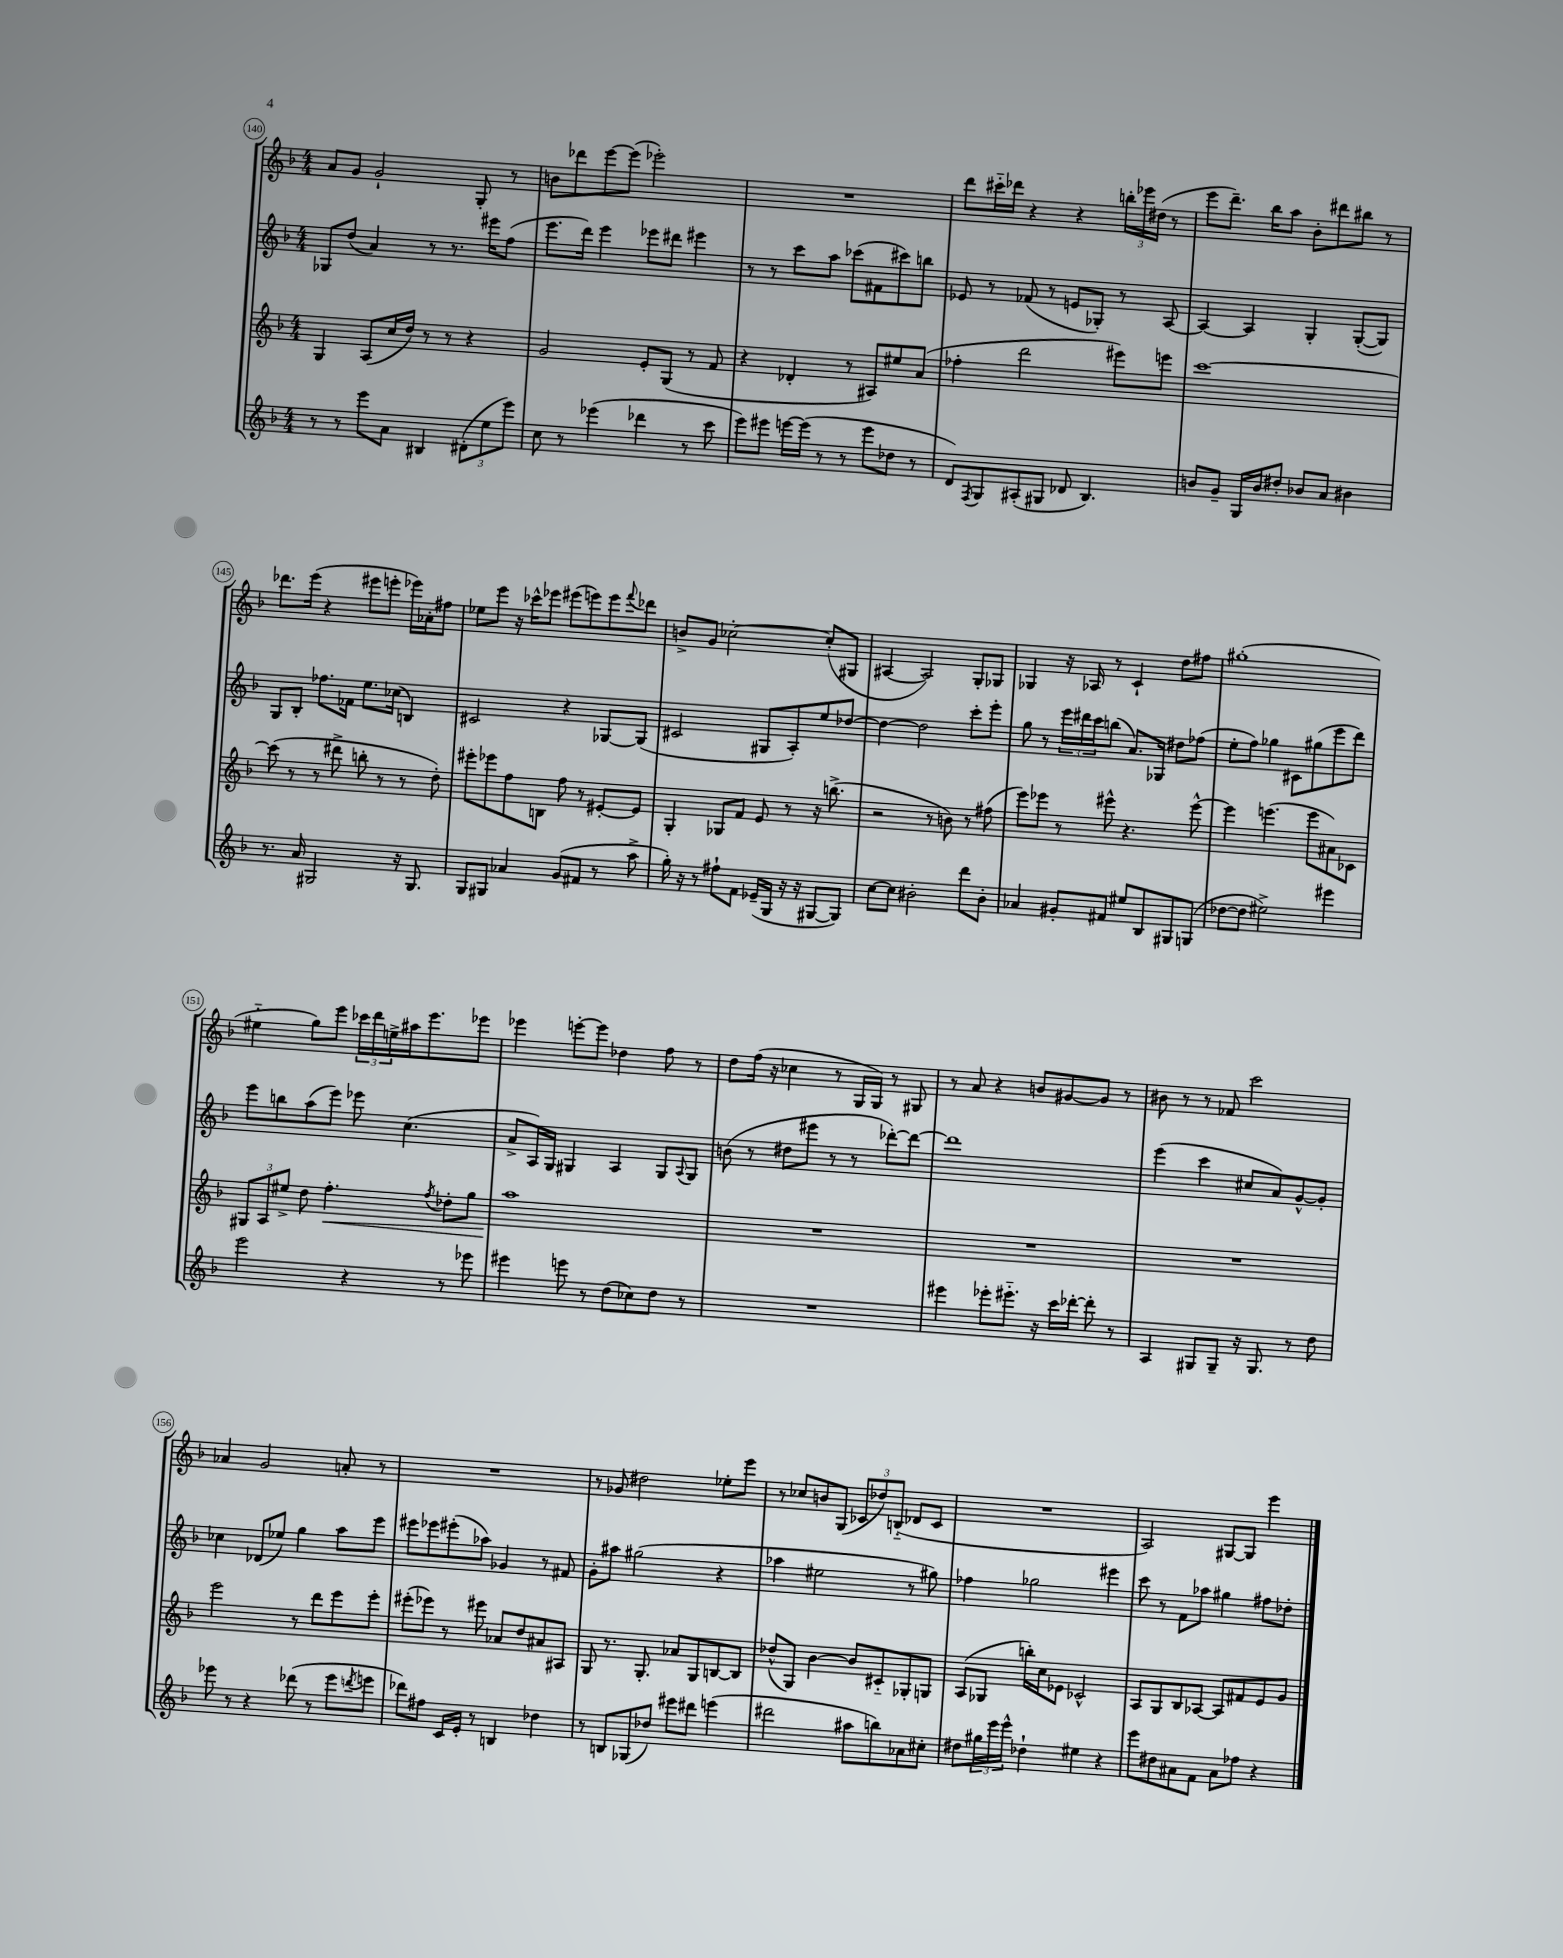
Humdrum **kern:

**kern	**kern	**kern	**kern
*staff4	*staff3	*staff2	*staff1
*clefG2	*clefG2	*clefG2	*clefG2
*k[b-]	*k[b-]	*k[b-]	*k[b-]
*M4/4	*M4/4	*M4/4	*M4/4
8r	4G	8G-	8a
8r	.	(8dd	8g
8eee	(8A	4a)	2g`
8a	16cc	.	.
.	16dd)	.	.
4B#	8r	8r	.
.	8r	8.r	.
(12d#'	4r	.	8G'
.	.	16eee#	.
12ee	.	.	.
.	.	(8ff	8r
12eee)	.	.	.
=	=	=	=
8cc	2g	8.eee	8b
8r	.	.	8ddd-
.	.	16ddd)	.
(4eee-	.	4eee	[8eee
.	.	.	(8eee]
4ddd-	8e'	8eee-	2eee-')
.	(8G	8ddd#	.
8r	8r	4eee#	.
8ccc	8f	.	.
=	=	=	=
8eee)	4r	8r	1r
8eee#	.	8r	.
[16eee	4d-'	8ccc	.
(16eee]	.	.	.
8r	.	8aa	.
8r	8r	(8ccc-	.
8eee	8A#)	8f#	.
8dd-	8ee#	8ccc#)	.
8r	(8a	8bb	.
=	=	=	=
8d)	4ff-'	8e-	8ddd
8qF	.	.	.
8G	.	8r	16ccc#'~
.	.	.	16ddd-
(8A#'	2ddd	(8f-	4r
8G#	.	8r	.
8d-	.	8e	4r
4.B-)	.	8G-')	.
.	8eee#)	8r	24bb'
.	.	.	24eee-
.	.	.	(24dd#
.	8eee	[8A	8r
=	=	=	=
8b	[1ccc	4A_	8eee
8g~	.	.	8.ddd~)
16G	.	4A]	.
16b	.	.	16bb-
8dd#'	.	.	8aa
8b-	.	4G'	8b-'
8a	.	.	8ddd#
4b#	.	([8G'	8bb#
.	.	8G])	8r
=	=	=	=
8.r	(8ccc]	8G	8.ddd-
.	8r	8B-'	.
16a	.	.	(16eee
2G#	8r	8.ff-	4r
.	8ddd#^	.	.
.	.	16f-	.
.	8bb'	8.ee	8eee#
.	8r	.	8eee'
.	.	(16cc-	.
16r	8r	4B)	16eee-)
8.G#	.	.	16a-'
.	8dd')	.	8ff#
=	=	=	=
8G	8eee#'	2c#	8ee-
8G#	8eee-	.	8eee
4a-	8ff	.	16r
.	.	.	16ccc-^^
.	8B	.	8eee-
(8g	8ff	4r	(8eee#
8f#	8r	.	8eee)
8r	[8e#'	[8G-	8eee
.	.	.	8qqfff
8aa^	8e#]	(8G-]	8ddd-
=	=	=	=
16gg')	4G'	2c#	8b^
16r	.	.	.
8r	.	.	8g
8ff#`	8G-	.	[2cc-'
8f	8f	.	.
(16e-~	8e	8G#	.
16G	.	.	.
16r	8r	8A')	.
16r	.	.	.
[8G#	16r	8ee	(8cc-']
.	(8.bb^	.	.
8G#])	.	[8dd-	8G#
=	=	=	=
[8cc	2r	4dd-_	[4A#
8cc]	.	.	.
2b#'	.	2dd-]	2A#])
.	8r	.	.
.	8b)	.	.
8ddd	8r	8ccc'	8G'
8b#'	(8ff#	8eee'	8G-
=	=	=	=
4a-	8eee)	8gg	4G-
.	8eee-	8r	.
8g#'	8r	24eee	16r
.	.	24ddd#	.
.	.	.	16A-
.	.	24ccc	.
8f#	8eee#^^	(8bb	8r
8ee#	4.r	8.a)	4c`
8B-	.	.	.
.	.	16G-	.
8G#	.	8dd#	8dd
(8G	[8eee#^^	(8ff-	8ff#
=	=	=	=
[8dd-	4eee#]	8ee'	(1gg#'
8dd-]	.	8ff)	.
2ee#^)	(4.eee	4gg-	.
.	.	8c#	.
.	8eee	(8gg#	.
4eee#	8a#)	8eee	.
.	8c-	8ddd)	.
=	=	=	=
2eee	12G#	8eee	4ee#'~
.	12A	.	.
.	.	8bb	.
.	12ee#^	.	.
.	8dd	(8aa	8gg)
.	4.ff'	8eee)	8eee
4r	.	8eee-	24ccc-
.	.	.	24ddd
.	.	.	24ee^
.	.	(4.cc	16aa#
.	.	.	8.eee
.	8qff	.	.
8r	8dd-'	.	.
8eee-	8gg	.	8eee-
=	=	=	=
4eee#	1aa	8a^	4eee-
.	.	16A)	.
.	.	16G	.
8eee	.	4G#	[8eee'
8r	.	.	8eee]
(8dd	.	4A	4dd-
8cc-)	.	.	.
8dd	.	8G#	8ff
.	.	8qqA	.
8r	.	8G#	8r
=	=	=	=
1r	1r	(8b	8dd
.	.	8r	(16ff
.	.	.	16r
.	.	8dd#	4cc-
.	.	8eee#	.
.	.	8r	8r
.	.	8r	16G
.	.	.	16G)
.	.	[8ddd-')	8r
.	.	8ddd-_	8G#
=	=	=	=
4eee#	1r	1ddd-]	8r
.	.	.	8a
8eee-'	.	.	4r
8.eee#'~	.	.	.
.	.	.	8b
16r	.	.	.
16ccc	.	.	[8g#
[16ddd-'	.	.	.
8ddd-']	.	.	8g#]
8r	.	.	8r
=	=	=	=
4A	1r	(4eee	8b#
.	.	.	8r
8G#	.	4ccc	8r
8G#~	.	.	8f-
16r	.	8cc#	2ccc
8.G#	.	.	.
.	.	8a)	.
8r	.	[8g^^	.
8dd	.	8g']	.
=	=	=	=
8eee-	2eee	4cc-	4a-
8r	.	.	.
4r	.	(8d-	2g
.	.	8ee-)	.
(8ddd-	8r	4gg	.
8r	8ddd	.	.
8eee-	8eee	8aa	8a'
8qddd	.	.	.
8eee	8eee'	8eee	8r
=	=	=	=
8ddd-)	(8eee#'	8eee#	1r
8ff#	8eee-)	8eee-	.
16c	8r	(8eee#'	.
16e'	.	.	.
8r	8eee#	8aa-)	.
4B	8a-	4g-	.
.	8dd	.	.
4dd-	8a#	8r	.
.	8A#	8f#	.
=	=	=	=
8r	8G	8g'	8r
8B	8.r	8aa#	8g-
(8G-	.	(2gg#	2dd#
.	8.G'	.	.
8dd-)	.	.	.
8eee#	8a-	.	.
8ddd#	8G	.	.
(4eee	[8B	4r	8ee-'
.	8B]	.	8eee
=	=	=	=
2ddd#	(8dd-^^	4aa-	8r
.	8G)	.	8cc-
.	[4b-	2ee#	8b
.	.	.	(8G
8aa#	8b-]	.	12c-
.	.	.	12dd-)
8bb)	8c#'~	.	.
.	.	.	(12B'~
8a-	8G-'	8r	8d-
8cc#'	8G	8gg#)	8c-
=	=	=	=
8dd#	(8A	4ff-	1r
24gg#	8G-	.	.
24eee	.	.	.
24eee^^	.	.	.
4dd-`	16bb')	2gg-	.
.	16cc	.	.
.	8e-	.	.
4ee#	2c-^^	.	.
4r	.	4eee#	.
=	=	=	=
8eee	8A	8ccc	2A)
8dd#	8G	8r	.
8a#	8B-	8f	.
8f	[8A-	8aa-	.
8a#	8A-]	4gg#	[8G#
8ff-	8f#	.	8G#]
4r	8e	8ff#	4eee
.	8g	8dd-'	.
==	==	==	==
*-	*-	*-	*-
